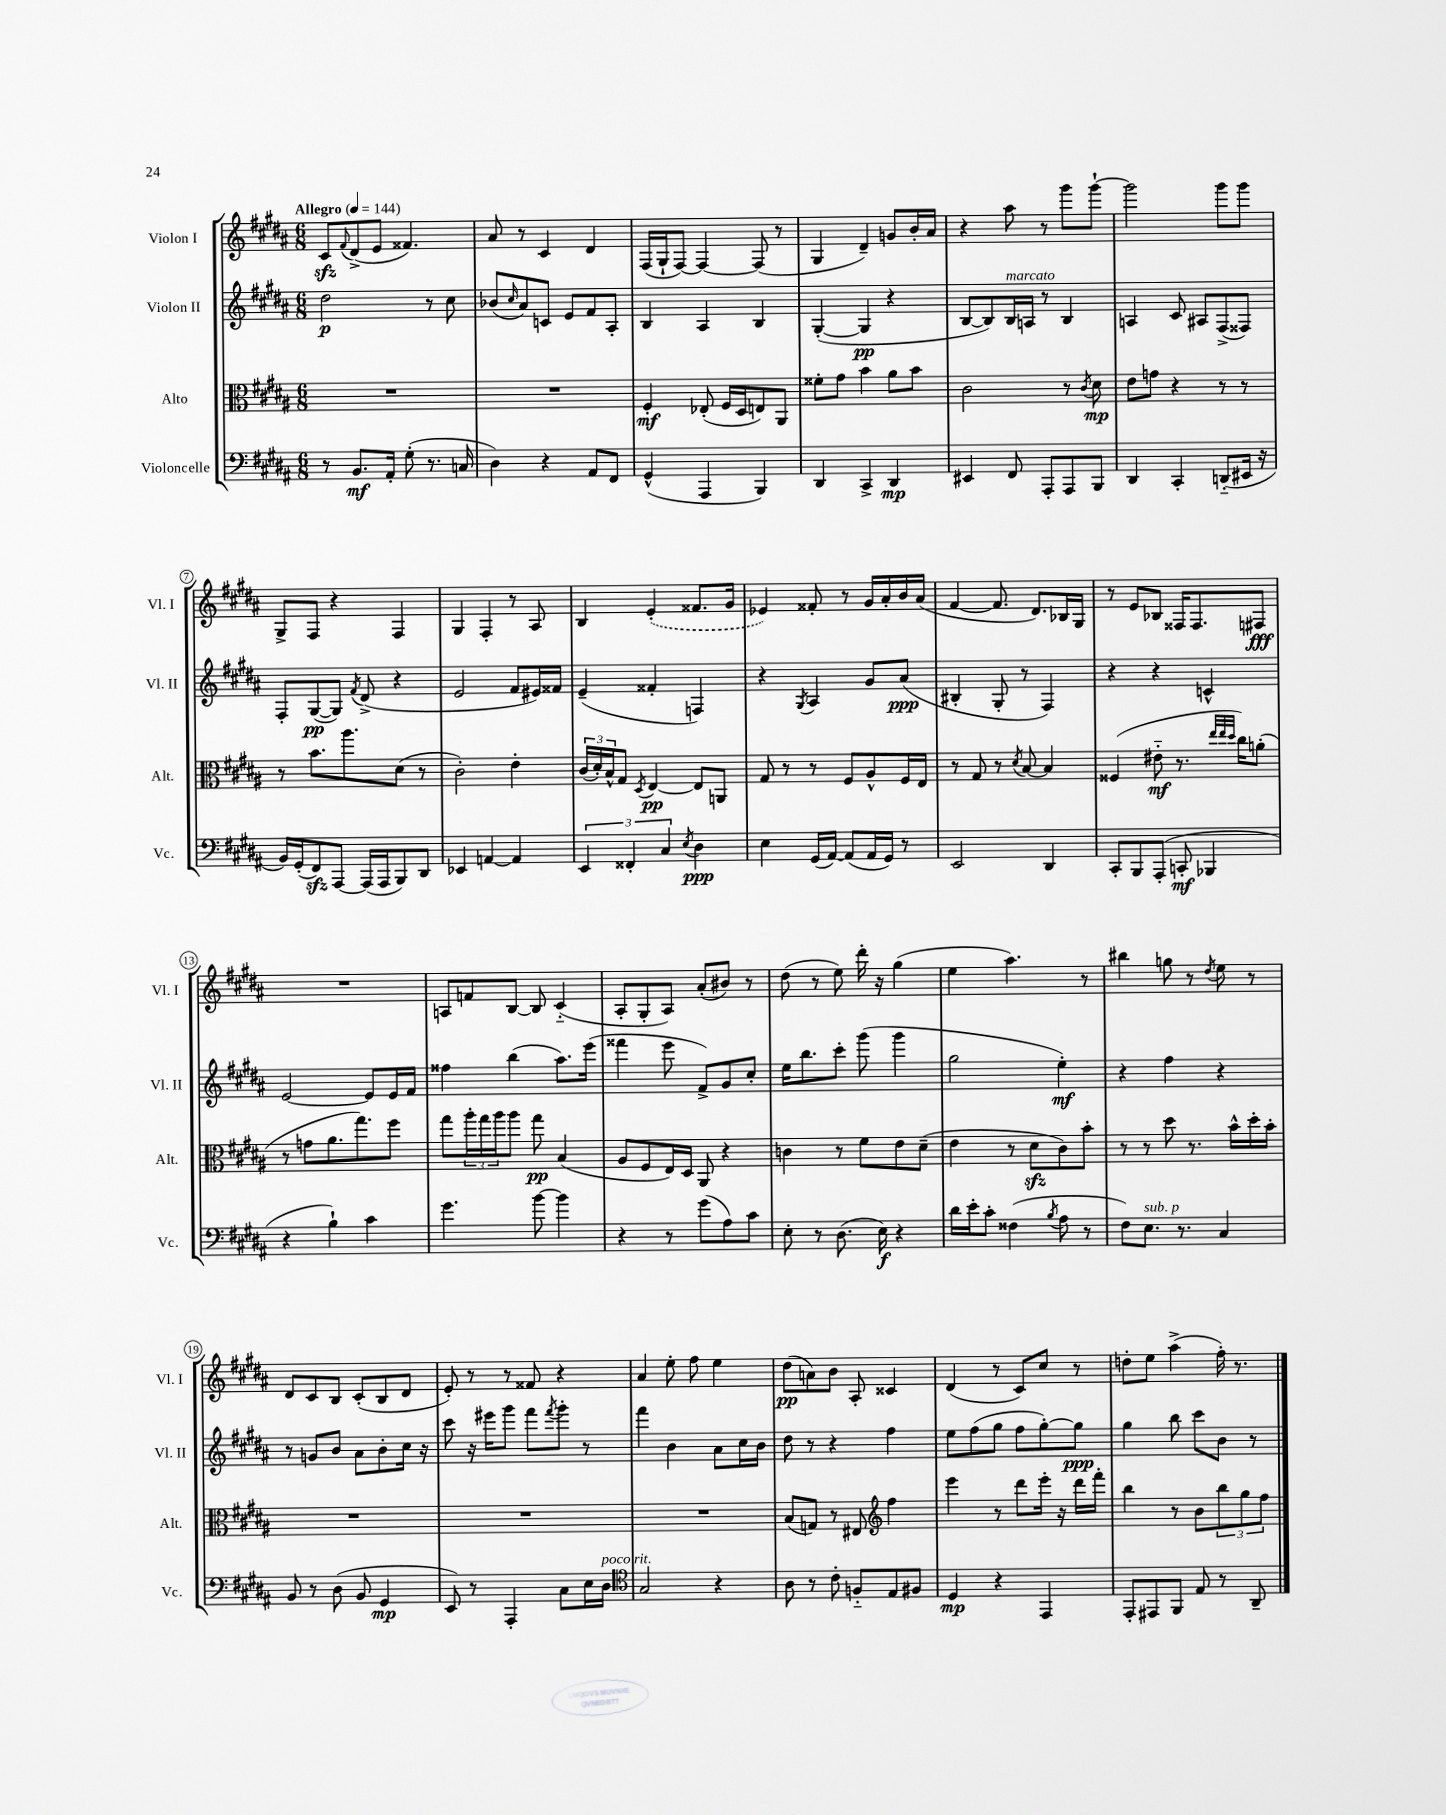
<<
\new StaffGroup <<
\new Staff = "s0" \with { instrumentName = "Violon I" shortInstrumentName = "Vl. I" } {
    \clef treble \key b \major \numericTimeSignature \time 6/8 \tempo "Allegro" 4 = 144
    cis'8\sfz \appoggiatura { fis'8 } dis'8->( e'8 fisis'4.) |
    ais'8 r8 cis'4 dis'4 |
    fis16( gis16-! fis8~) fis4~ fis8( r8 |
    gis4 dis'4--) g'8 b'16-. ais'16 |
    r4 ais''8 r8 gis'''8 gis'''8~-! |
    gis'''2 gis'''8 gis'''8 |
    gis8-> fis8 r4 fis4 |
    gis4 fis4-. r8 ais8 |
    b4 \once \slurDashed e'4-.( fisis'8. gis'16 |
    ees'4) fisis'8-. r8 gis'16 ais'16-. b'16 ais'16( |
    fis'4~ fis'8. dis'8.) bes16 gis16 |
    r8 e'8 bes8 fisis16 fisis8. fis8\fff |
    R2. |
    a8 f'8 b8~ b8 cis'4-_( |
    ais8-. gis8-. ais8) ais'8-.( bis'8) r8 |
    dis''8( r8 e''8) dis'''16-. r16 gis''4( |
    e''4 ais''4.) r8 |
    bis''4 g''8 r8 \acciaccatura { dis''8 } e''8 r8 |
    dis'8 cis'8 b8 cis'8-.( b8 dis'8 |
    e'8-.) r8 r8 fisis'8 r4 |
    ais'4 e''8-. fis''8 e''4 |
    dis''8\pp( a'8) b'8 ais8-. cisis'4 |
    dis'4( r8 cis'8) cis''8 r8 |
    d''8-. e''8 ais''4->( fis''16-.) r8. \bar "|." |
}
\new Staff = "s1" \with { instrumentName = "Violon II" shortInstrumentName = "Vl. II" } {
    \clef treble \key b \major \numericTimeSignature \time 6/8
    dis''2\p r8 cis''8 |
    bes'8( \grace { cis''16 } ais'8) c'8 e'8 fis'8 ais8-. |
    b4 ais4 b4 |
    gis4~-.( gis4\pp r4 |
    b8~ b8) b16^\markup { \italic "marcato" } a16 r8 b4 |
    a4 cis'8 ais8 fis8->( fisis8) |
    fis8-. gis8~\pp( gis8) \acciaccatura { fis'8 } dis'8->( r4 |
    e'2 fis'8 eis'16) fisis'16 |
    e'4--( fisis'4-. f4) |
    r4 \acciaccatura { gis8 } ais4 gis'8 ais'8\ppp( |
    bis4-. gis8-. r8 fis4) |
    r4 r4 c'4-^ |
    e'2~ e'8 e'16 fis'16 |
    fisis''4 b''4( ais''8.) e'''16( |
    fisis'''4 e'''8 fis'8->) gis'8 cis''8-. |
    e''16 b''8. cis'''8-. gis'''8( gis'''4 |
    gis''2 e''4-.\mf) |
    r4 fis''4 r4 |
    r8 g'8 b'8 ais'8 b'8-. cis''16 r16 |
    cis'''8 r16 eis'''16 gis'''8 fis'''8 \acciaccatura { fis'''8 } gis'''8-. r8 |
    fis'''4 b'4 ais'8 cis''16 b'16 |
    dis''8 r8 r4 fis''4 |
    e''8 fis''8( gis''8 fis''8 gis''8~-.) gis''8\ppp |
    gis''4 b''8 cis'''8 b'8 r8 \bar "|." |
}
\new Staff = "s2" \with { instrumentName = "Alto" shortInstrumentName = "Alt." } {
    \clef alto \key b \major \numericTimeSignature \time 6/8
    R2. |
    R2. |
    fis4-.\mf ees8-.( fis16 dis16 e8) ais,8 |
    fisis'8-. gis'8 b'4 ais'8 b'8 |
    cis'2 r8 \acciaccatura { cis'8 } dis'8\mp |
    e'8 g'8 r4 r8 r8 |
    r8 b'8. ais''8. dis'8( r8 |
    cis'2-.) e'4-. |
    \tuplet 3/2 { cis'16( dis'16-.) b16-^ } gis8 \acciaccatura { dis8 } e4~\pp e8 a,8 |
    gis8 r8 r8 fis8 ais8-^ fis16 e16 |
    r8 gis8 r8 \acciaccatura { dis'8 } b8~ b4 |
    fisis4( eis'8-_\mf r8. \grace { e''32 e''32 dis''32 } cis''16) a'8-.( |
    r8 g'8 ais'8. gis''8.) fis''8 |
    gis''8 \tuplet 3/2 { ais''16-. gis''16 ais''16 } ais''8 gis''8\pp b4( |
    ais8 fis8 e16) dis16 ais,8 r4 |
    c'4 r8 fis'8 e'8 dis'8--( |
    e'4 r8 dis'8\sfz cis'8) b'8-. |
    r8 r8 dis''8 r8. b'16-^ dis''16-. b'16-. |
    R2. |
    R2. |
    R2. |
    b8( g8) r8 eis8 \clef treble fis''4 |
    e'''4 r8 dis'''8 e'''16-. r16 dis'''16 fis'''16-. |
    b''4 r8 b'8 \tuplet 3/2 { b''8 gis''8 fis''8 } \bar "|." |
}
\new Staff = "s3" \with { instrumentName = "Violoncelle" shortInstrumentName = "Vc." } {
    \clef bass \key b \major \numericTimeSignature \time 6/8
    r8 b,8.\mf ais,16-. gis8-.( r8. c16 |
    dis4) r4 ais,8 fis,8 |
    gis,4-^( ais,,4 b,,4) |
    dis,4 cis,4-> dis,4\mp |
    eis,4 fis,8 ais,,8-. ais,,8 b,,8 |
    dis,4 cis,4-. d,8-_( eis,16 r16 |
    b,16) gis,16-.( fis,8\sfz) ais,,8~ ais,,16( ais,,16 b,,8) dis,8 |
    ees,4 a,4~ a,4 |
    \tuplet 3/2 { e,4 fisis,4-. cis4 } \acciaccatura { e8 } dis4\ppp |
    e4 gis,16( ais,16~) ais,8( ais,16 gis,16) r8 |
    e,2 dis,4 |
    cis,8-. b,,8 ais,,8-.( c,8-.\mf bes,,4 |
    r4 b4-!) cis'4 |
    gis'4. b'8~ b'4 |
    r4 r8 gis'8( ais8) cis'8 |
    e8-. r8 dis8.( e16\f) r4 |
    dis'16 e'16-. cis'8-. fisis4( \acciaccatura { b8 } ais8 r8 |
    fis8) e8.^\markup { \italic "sub. p" } r8. cis4 |
    b,8 r8 dis8( b,8 gis,4\mp |
    e,8) r8 ais,,4-. cis8 e16 dis16^\markup { \italic "poco rit." } |
    \clef tenor gis2 r4 |
    ais8 r8 cis'8-. f8-_ e8 fis8 |
    dis4\mp r4 e,4 |
    e,8-. eis,8 fis,8 e8 r8 ais,8-- \bar "|." |
}
>>
>>
\layout { \context { \Score \override BarNumber.stencil = #(make-stencil-circler 0.1 0.3 ly:text-interface::print) } }
